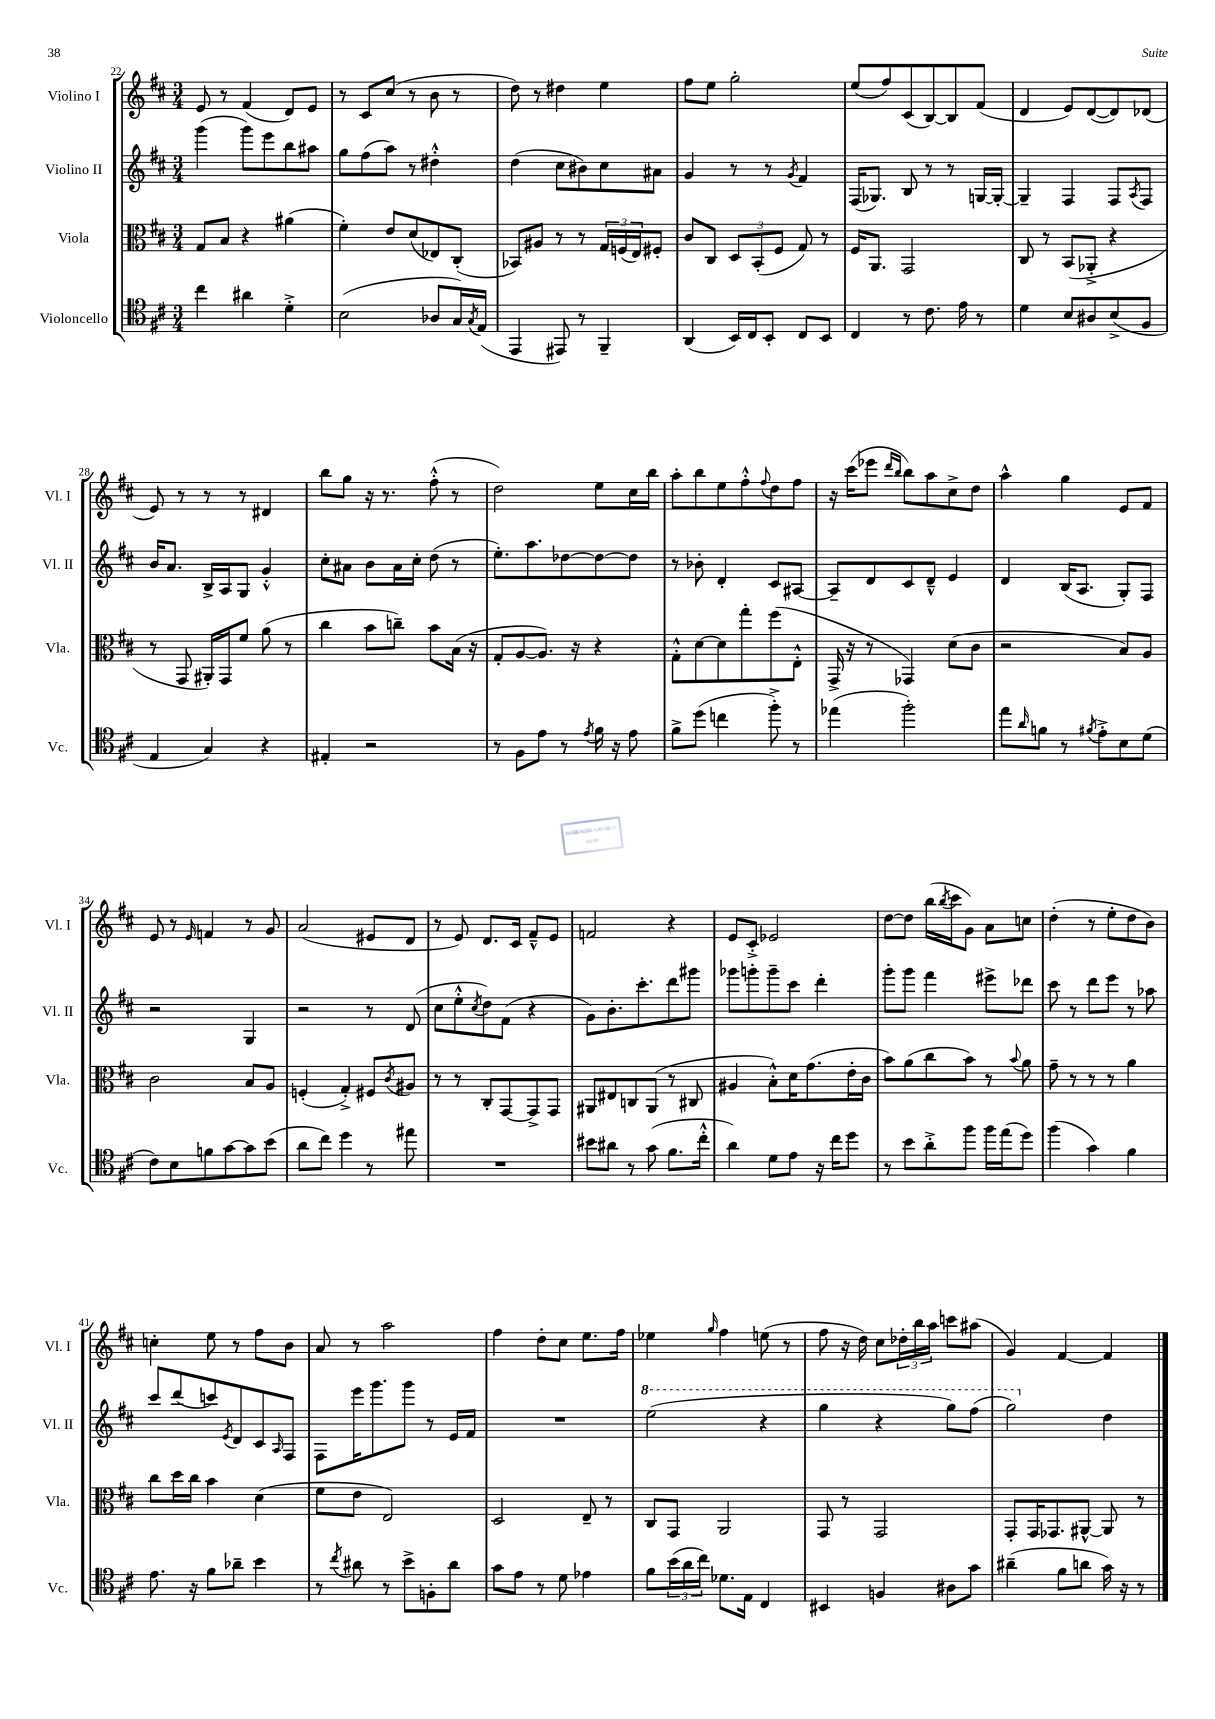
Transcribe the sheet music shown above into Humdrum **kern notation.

**kern	**kern	**kern	**kern
*part4	*part3	*part2	*part1
*staff4	*staff3	*staff2	*staff1
*I"Violoncello	*I"Viola	*I"Violino II	*I"Violino I
*I'Vc.	*I'Vla.	*I'Vl. II	*I'Vl. I
*clefC4	*clefC3	*clefG2	*clefG2
*k[f#c#]	*k[f#c#]	*k[f#c#]	*k[f#c#]
*M3/4	*M3/4	*M3/4	*M3/4
=22	=22	=22	=22
4cc#\	8G/L	(4ggg\	8e/
.	8B/J	.	8r
4a#X\	4r	8ggg\L)	(4f#/
.	.	8eee\	.
4d'^\	(4a#X\	8bb\	8d/L)
.	.	8aa#X\J	8e/J
=23	=23	=23	=23
(2B\	4f#'\)	8gg\L	8r
.	.	(8ff#\	8c#/L
.	8e/L	8aa\J)	(8cc#/J
.	(8d/	8r	8r
8A-X/L	8E-X/)	4dd#X'^^\	8b\
16G/L)	(8C#'/J	.	8r
8qG/	.	.	.
(16E/JJ	.	.	.
=24	=24	=24	=24
4EE/	8BB-X/L)	(4dd\	8dd\)
.	8A#X/J	.	8r
8EE#X/)	8r	8cc#\L	4dd#X\
8r	8r	8b#X\)	.
4FF#~/	24G/LL	8cc#\	4ee\
.	(24Fn/	.	.
.	24E/J)	.	.
.	8F#X'/J	8a#X\J	.
=25	=25	=25	=25
(4AA/	8c#/L	4g/	8ff#\L
.	8C#/J	.	8ee\J
16BB/LL)	12D/L	8r	2gg'\
16C#/J	.	.	.
.	(12BB'/	.	.
8BB'/J	.	8r	.
.	12F#/J	.	.
.	.	8qg/	.
8C#/L	8G/)	4f#/	.
8BB/J	8r	.	.
=26	=26	=26	=26
4C#/	16F#/KL	(16F#/KL	(8ee/L
.	8.AA/J	8.G-X/J)	.
.	.	.	8ff#/)
8r	2GG/	8B/	(8c#/
8.c#\	.	8r	[8B/)
.	.	8r	8B/]
16e\	.	.	.
8r	.	[16Gn/LL	(8f#/J
.	.	16G'/JJ_	.
=27	=27	=27	=27
4d\	8C#/	4G~/]	4d/
.	8r	.	.
8B/L	(8BB/L	4F#/	8e/L)
8A#X/	8AA-X'^/J	.	([8d/
(8B^/	4r	8F#/L	8d/])
.	.	8qA/	.
8F#/J	.	8F#/J	(8d-X/J
!!LO:LB:g=z
=28	=28	=28	=28
4E/	8r	16b/KL	8e/)
.	.	8.a/J	.
.	8GG/	.	8r
4G/)	16AA#X'/LL)	16B^/LL	8r
.	16GG/J	16A/J	.
.	8f#/J	8G/J	8r
4r	(8a\	4g'^^/	4d#X/
.	8r	.	.
=29	=29	=29	=29
4E#X'/	4cc#\	8cc#'\L	8bb\L
.	.	8a#X\J	8gg\J
2r	8b\L	8b\L	16r
.	.	.	8.r
.	8ccn~\J)	16a#\L	.
.	.	16cc#'\JJ	.
.	8b\L	(8dd\	(8ff#'^^\
.	(16B\Jk	8r	8r
.	16r	.	.
=30	=30	=30	=30
8r	8G'/L	8.ee'\L)	2dd\)
8F#\L	[8A/	.	.
.	.	8.aa\	.
8e\J	8.A/J])	.	.
8r	.	[8dd-X\	.
.	16r	.	.
8qe/	.	.	.
16f#\	4r	8dd-\_	8ee\L
16r	.	.	.
8e\	.	8dd-\J]	16cc#\L
.	.	.	16bb\JJ
=31	=31	=31	=31
8f#^\L	8G'^^\L	8r	8aa'\L
(8dd\J	[8d\	8b-X'\	8bb\
4ccn\	8d\]	4d'/	8ee\
.	8gg'\	.	8ff#'^^\
.	.	.	8qqff#/
8ff#'^\)	(8ff#\	8c#/L	8dd\
8r	8E'^^\J	[8A#X/J	8ff#\J
=32	=32	=32	=32
(4ee-X\	16GG^/	8A#~/L]	16r
.	16r	.	(16ccc#\KL
.	8r	8d/	8eee-X\J
.	.	.	16qqddd/LL
.	.	.	16qqbb/JJ
2ff#'\)	4GG-X/)	8c#/	8bb\L)
.	.	8d~^^/J	8aa\
.	(8d\L	4e/	8cc#^\
.	8c#\J	.	8dd\J
=33	=33	=33	=33
8ee\L	2r	4d/	4aa^^\
16qqa/	.	.	.
8fn\J	.	.	.
8r	.	(16B/KL	4gg\
.	.	8.A/J	.
8qf#X/	.	.	.
8e'^\L	.	.	.
8B\	8B/L)	8G'/L)	8e/L
(8d\J	8A/J	8F#/J	8f#/J
!!LO:LB:g=z
=34	=34	=34	=34
8c#\L)	2c#\	2r	8e/
8B\	.	.	8r
.	.	.	16qqe/
8fn\	.	.	4fn/
[8g\	.	.	.
8g\]	8B/L	4G/	8r
(8b\J	8A/J	.	8g/
=35	=35	=35	=35
8a\L	(4Fn'/	2r	(2a/
8cc#\J)	.	.	.
4dd\	4G'^/)	.	.
8r	8F#X/L	8r	8e#X/L
.	8qc#/	.	.
8ee#X\	8A#X/J	(8d/	8d/J
=36	=36	=36	=36
2.r	8r	8cc#\L	8r
.	8r	8ee'^^\	8e/)
.	.	8qcc#/	.
.	8C#'/L	8dd\)	8.d/L
.	[8GG/	(8f#\J	.
.	.	.	16c#/Jk
.	8GG^/]	4r	8f#~^^/L
.	8GG/J	.	8e/J
=37	=37	=37	=37
8b#X\L	8AA#X/L	8g\L)	2fn/
8a#X\J	8E#X/	8.b'\	.
8r	8Cn/	.	.
.	.	8.ccc#'\	.
(8g\	(8AA#/J	.	.
8.f#\L	8r	8ddd\	4r
.	8C#X/	8ggg#X\J	.
16cc#'^^\Jk	.	.	.
=38	=38	=38	=38
4a\)	4A#X/	8ggg-X\L	8e/L
.	.	8gggn'\	8c#'^/J
8d\L	8B'^^\L)	8ggg~\	2e-X/
8e\J	16d\K	8ccc#\J	.
.	(8.g\	.	.
16r	.	4ddd'\	.
16cc#\KL	.	.	.
8dd\J	16e'\L	.	.
.	16c#\JJ	.	.
=39	=39	=39	=39
8r	8b\L)	8ggg'\L	[8dd\L
8b\L	(8a\	8ggg\J	8dd\J]
8a'^\	8cc#\	4fff#\	(16bb\LL
.	.	.	8qbb/
.	.	.	16ccc#\J
8ff#\J	8b\J)	.	8g\J)
16ff#\LL	8r	8eee#X^\L	8a\L
(16ee\J	.	.	.
.	8qqb/	.	.
8dd\J)	8a\	8ddd-X\J	8ccn\J
=40	=40	=40	=40
(4ff#\	8g~\	8ccc#\	(4dd'\
.	8r	8r	.
4g\)	8r	8ddd\L	8r
.	8r	8eee\J	8ee'\L
4f#\	4a\	8r	8dd\
.	.	8aa-X\	8b\J)
!!LO:LB:g=z
=41	=41	=41	=41
8.e\	8cc#\L	8ccc#/L	4ccn'\
.	16dd\L	(8ddd/	.
16r	16cc#\JJ	.	.
8f#\L	4b\	8cccn/)	8ee\
.	.	8qe/	.
8a-X~\J	.	8d/	8r
4b\	(4d\	8c#/	8ff#\L
.	.	16qqA/	.
.	.	8F#/J	8b\J
=42	=42	=42	=42
8r	8f#\L	8F#\L	8a/
8qcc#/	.	.	.
8a#X\	8e\J	16eee\K	8r
.	.	8.ggg\	.
8r	2E/)	.	2aa\
8b^\L	.	8ggg\J	.
8Fn'\	.	8r	.
8a#\J	.	16e/LL	.
.	.	16f#/JJ	.
=43	=43	=43	=43
8g\L	2D/	2.r	4ff#\
8e\J	.	.	.
8r	.	.	8dd'\L
8d\	.	.	8cc#\J
4e-X\	8E~/	.	8.ee\L
.	8r	.	.
.	.	.	16ff#\Jk
=44	=44	=44	=44
*	*	*8va	*
8f#\L	8C#/L	(2eee\	4ee-X\
(24b\L	8GG/J	.	.
24a\	.	.	.
24cc#\JJ)	.	.	.
.	.	.	16qqgg/
8.d-X\L	2AA/	.	4ff#\
16E\Jk	.	.	.
4C#/	.	4r	(8een\
.	.	.	8r
=45	=45	=45	=45
4BB#X/	8GG/	4ggg\	8ff#\
.	8r	.	16r
.	.	.	16dd\)
4Fn/	2GG/	4r	8cc#\L
.	.	.	24dd-X'\L
.	.	.	24bb\
.	.	.	24aa\JJ
8A#X\L	.	8ggg\L)	8cccn\L
8g\J	.	(8fff#\J	(8aa#X\J
=46	=46	=46	=46
(4a#X~\	8GG'/L	2ggg\)	4g/)
.	16GG/K	.	.
.	8.GG-X/	.	.
8f#\L	.	.	[4f#/
8an\J	[8AA#X^^/J	.	.
*	*	*X8va	*
16g\)	8AA#/]	4dd\	4f#/]
16r	.	.	.
8r	8r	.	.
==	==	==	==
*-	*-	*-	*-
